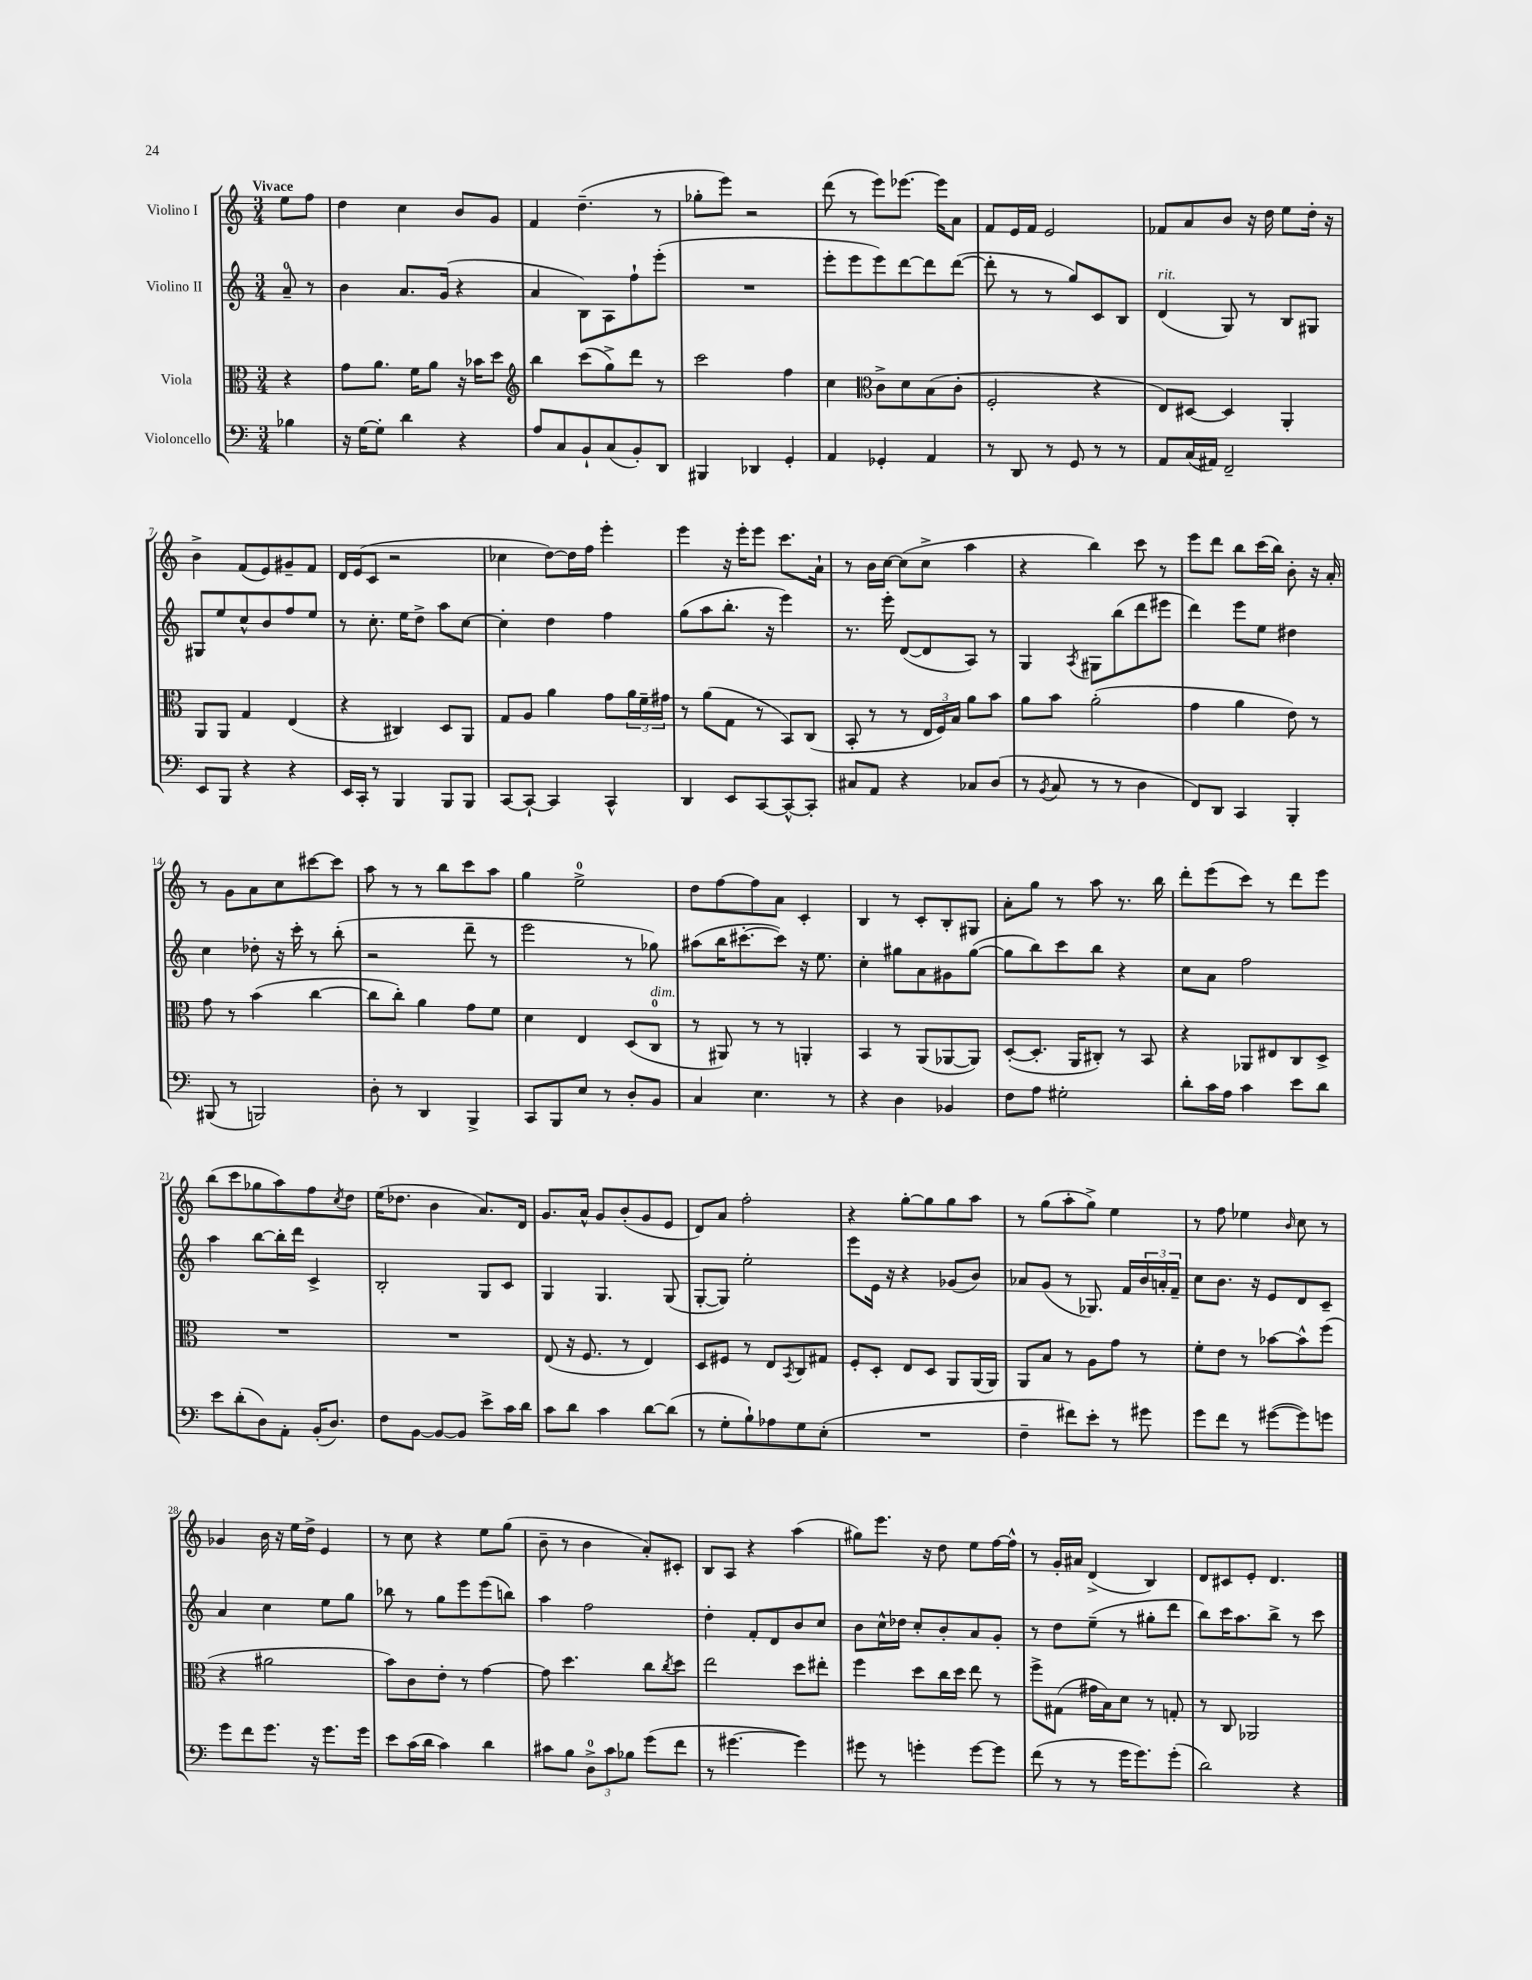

**kern	**kern	**kern	**kern
*part4	*part3	*part2	*part1
*staff4	*staff3	*staff2	*staff1
*I"Violoncello	*I"Viola	*I"Violino II	*I"Violino I
*clefF4	*clefC3	*clefG2	*clefG2
*k[]	*k[]	*k[]	*k[]
*M3/4	*M3/4	*M3/4	*M3/4
=	=	=	=
!	!	!	!LO:TX:a:B:t=Vivace
4B-X\	4r	8a~/	8ee\L
.	.	8r	8ff\J
=1	=1	=1	=1
16r	8g\L	4b\	4dd\
[16G\KL	.	.	.
8G'\J]	8.a\J	.	.
4d\	.	8.a/L	4cc\
.	16f\KL	.	.
.	8a\J	.	.
.	.	(16g/Jk	.
4r	16r	4r	8b/L
.	16b-X\KL	.	.
.	8dd\J	.	8g/J
=2	=2	=2	=2
*	*clefG2	*	*
8A/L	4bb\	4a/	4f/
8C/	.	.	.
8BB`/	(8ccc\L	8B\L)	(4.dd~\
(8C/	8gg^\)	8A\	.
8BB'/)	8ddd\J	8ff`\	.
8DD/J	8r	(8eee'\J	8r
=3	=3	=3	=3
4BBB#X/	2ccc\	2.r	8gg-X'\L
.	.	.	8eee\J)
4DD-X/	.	.	2r
4GG'/	4ff\	.	.
=4	=4	=4	=4
4AA/	4cc\	8eee'\L	(8ddd\
.	.	8eee\	8r
*	*clefC3	*	*
4GG-X'/	8c^\L	8eee\)	8eee\L)
.	8d\	[8ddd\	[8.eee-X\J
4AA/	(8B\	8ddd\]	.
.	.	.	16eee-\KL]
.	8c'\J	([8ddd\J	8a\J
=5	=5	=5	=5
8r	2F'/	8ddd'\]	8f/L
8DD/	.	8r	16e/L
.	.	.	16f/JJ
8r	.	8r	2e/
8GG/	.	8gg/L)	.
8r	4r	8c/	.
8r	.	8B/J	.
=6	=6	=6	=6
!	!	!LO:TX:a:i:t=rit.	!
8AA/L	8E/L)	(4d/	8f-X/L
(16C/L	[8D#X/J	.	8a/
16AA#X/JJ)	.	.	.
2FF~/	4D#/]	8G/)	8b/J
.	.	8r	16r
.	.	.	16dd\
.	4AA'/	8B/L	8ee\L
.	.	8G#X/J	16dd'\Jk
.	.	.	16r
!!LO:LB:g=z
=7	=7	=7	=7
8EE/L	8AA/L	8G#X/L	4b^\
8BBB/J	8AA/J	8ee/	.
4r	4G/	8cc^^/	(8f/L
.	.	8b/	8e/)
4r	(4E/	8ff/	8g#X~/
.	.	8ee/J	8f/J
=8	=8	=8	=8
16EE/LL	4r	8r	16d/LL
16CC'/JJ	.	.	(16e/J
8r	.	8.cc'\	8c/J
4BBB/	4C#X/)	.	2r
.	.	16ee\KL	.
.	.	8dd^\J	.
8BBB/L	8D/L	8aa\L	.
8BBB/J	8AA/J	[8cc\J	.
=9	=9	=9	=9
[8CC/L	8G/L	4cc'\]	4cc-X\
8CC`/J_	8A/J	.	.
4CC/]	4a\	4dd\	[8dd\L)
.	.	.	16dd\L]
.	.	.	16ff\JJ
4CC^^/	8g\L	4ff\	4eee'\
.	24a\L	.	.
.	24f~\	.	.
.	24g#X\JJ	.	.
=10	=10	=10	=10
4DD/	8r	(8gg\L	4eee\
.	(8a\L	8aa\	.
8EE/L	8G\J	8.bb'\J	16r
.	.	.	16eee'\KL
[8CC/	8r	.	8eee\J
.	.	16r	.
8CC^^/_	8BB/L)	4eee\)	8.ccc\L
8CC'/J]	(8C/J	.	.
.	.	.	16a`\Jk
=11	=11	=11	=11
8C#X/L	8BB'/	8.r	8r
8AA/J	8r	.	16b\LL
.	.	16eee'\	[16cc\JJ
4r	8r	([8d/L	(8cc\L]
.	24E/LL	8d/]	8cc^\J
.	24F/)	.	.
.	24B/JJ	.	.
8C-X/L	8a\L	8A/J)	4aa\
(8D/J	8b\J	8r	.
=12	=12	=12	=12
8r	8a\L	4G/	4r
8qBB/	.	.	.
8C/	8b\J	.	.
.	.	8qA/	.
8r	(2a'\	8G#X\L	4bb\)
8r	.	(8bb\	.
4D\	.	8ddd\	8ccc\
.	.	8eee#X\J	8r
=13	=13	=13	=13
8FF/L)	4g\	4ddd\)	8eee\L
8DD/J	.	.	8ddd\J
4CC/	4a\	8eee\L	8bb\L
.	.	8ee\J	(16ccc\L
.	.	.	16bb\JJ)
4BBB'/	8e\)	4dd#X\	8b'\
.	8r	.	16r
.	.	.	16a'/
!!LO:LB:g=z
=14	=14	=14	=14
(8BBB#X/	8g\	4cc\	8r
8r	8r	.	8g\L
2BBBn/)	(4b\	8dd-X'\	8a\
.	.	16r	8cc\
.	.	16ccc'\	.
.	[4cc\	8r	[8ccc#X\
.	.	(8bb'\	8ccc#\J]
=15	=15	=15	=15
8D'\	8cc\L]	2r	8aa\
8r	8cc'\J)	.	8r
4DD/	4a\	.	8r
.	.	.	8bb\L
4BBB^/	8g\L	8ddd~\	8ccc\
.	8f\J	8r	8aa\J
=16	=16	=16	=16
8CC/L	4d\	2eee\	4gg\
8BBB/	.	.	.
8E/J	4E/	.	2ee^\
8r	.	.	.
8D'/L	(8D/L	8r	.
!	!LO:TX:a:i:t=dim.	!	!
8BB/J	8C/J	8gg-X\)	.
=17	=17	=17	=17
4C/	8r	(8aa#X\L	8dd\L
.	8AA#X/)	16bb\K	[8ff\
.	.	[8.ccc#X'\	.
4.E\	8r	.	8ff\]
.	8r	8ccc#\J])	8a\J
.	4AAn'/	16r	4c'/
.	.	8.ee\	.
8r	.	.	.
=18	=18	=18	=18
4r	4BB/	4cc'\	4B/
4D\	8r	8gg#X\L	8r
.	(8AA/L	8a\	8c'/L
4BB-X/	[8AA-X/	8g#X\	8B'/
.	8AA-/J])	([8gg#\J	8G#X/J
=19	=19	=19	=19
8F\L	([8D'/L	8gg#\L]	8a'\L
8A\J	8.D'/J]	8bb\)	8gg\J
2G#X'\	.	8ccc\	8r
.	16AA/KL	.	.
.	8C#X'/J)	8bb\J	8aa\
.	8r	4r	8.r
.	8BB/	.	.
.	.	.	16bb\
=20	=20	=20	=20
8d'\L	4r	8cc\L	8ddd'\L
16c\L	.	8a\J	(8eee\
16A\JJ	.	.	.
4c\	8AA-X/L	2ff\	8ccc\J)
.	8E#X/	.	8r
8e\L	8C/	.	8ddd\L
8d\J	8D^/J	.	8eee\J
!!LO:LB:g=z
=21	=21	=21	=21
8e\L	2.r	4aa\	(8bb\L
(8d'\	.	.	8ccc\
8D\)	.	[8bb\L	8gg-X\
8AA'\J	.	16bb'\L]	8aa\)
.	.	16ddd\JJ	.
(16BB'/KL	.	4c^/	8ff\
8.D/J)	.	.	.
.	.	.	8qcc/
.	.	.	8dd\J
=22	=22	=22	=22
8F\L	2.r	2B'/	(16ee\KL
.	.	.	8.dd-X\J
[8BB\J	.	.	.
8BB/L_	.	.	4b\
8BB/J]	.	.	.
8e^\L	.	8G/L	8.a/L)
16c\L	.	8c/J	.
16d\JJ	.	.	16d/Jk
=23	=23	=23	=23
8c\L	(8E/	4G/	8.g/L
8d\J	16r	.	.
.	8.F/	.	16a^^/Jk
4c\	.	4.G/	8g/L
.	8r	.	(8b'/
[8d\L	4E/)	.	8g/
(8d\J]	.	(8G/	8e/J
=24	=24	=24	=24
8r	8D/L	[8G'/L	8d/L)
8G'\L	8F#X/J	8G/J])	8a/J
8B`\)	8r	2ee'\	2ff'\
8A-X\	8E/L	.	.
.	8qBB/	.	.
8G\	8C/	.	.
(8E'\J	8G#X/J	.	.
=25	=25	=25	=25
2.r	8F'/L	8eee\L	4r
.	8D'/J	16e\Jk	.
.	.	16r	.
.	8E/L	4r	[8gg'\L
.	8D/J	.	8gg\]
.	8AA/L	(8g-X/L	8gg\
.	(16AA/L	8b/J)	8aa\J
.	16AA/JJ)	.	.
=26	=26	=26	=26
4F~\	8AA/L	8a-X/L	8r
.	8B/J	(8g/J	(8gg\L
8f#X\L)	8r	8r	8aa'\
8e'\J	8A\L	8.G-X/)	8gg^\J)
8r	8g\J	.	4ee\
.	.	16f/LL	.
8g#X\	8r	24b/	.
.	.	24an'/	.
.	.	24f~/JJ	.
=27	=27	=27	=27
8g\L	8f'\L	8cc\L	8r
8f\J	8e\J	8.b\J	8ff\
8r	8r	.	4ee-X\
.	.	16r	.
([8g#X\L	[8b-X\L	8e/L	.
.	.	.	16qqb/
8g#\])	8b-^^\]	8d/	8cc\
8gn\J	(8ff\J	8c~/J	8r
!!LO:LB:g=z
=28	=28	=28	=28
8g\L	4r	4a/	4g-X/
8f\	.	.	.
8.g\J	2a#X\	4cc\	16b\
.	.	.	16r
.	.	.	16ee\LL
16r	.	.	16dd^\JJ
8.g\L	.	8ee\L	4e/
.	.	8gg\J	.
16g\Jk	.	.	.
=29	=29	=29	=29
8e\L	8b\L)	8bb-X\	8r
(16c\L	8c\	8r	8cc\
16d\JJ	.	.	.
4c\)	8e'\J	8gg\L	4r
.	8r	8eee\	.
4d\	[4g\	(8eee\	8ee\L
.	.	8bbn\J)	(8gg\J
=30	=30	=30	=30
8c#X\L	8g\]	4aa\	8b~\
8B\J	4.dd\	.	8r
12D^\L	.	2ff\	4b\
12c#\	.	.	.
12B-X\J	.	.	.
(8g\L	8cc\L	.	8a'/L)
.	8qcc/	.	.
8f\J	8dd\J	.	8c#X'/J
=31	=31	=31	=31
8r	2ee\	4dd'\	8B/L
[4.g#X\	.	.	8A/J
.	.	8f'/L	4r
.	.	8d/	.
4g#\])	8dd\L	8b/	(4aa\
.	8ee#X'\J	8cc/J	.
=32	=32	=32	=32
8g#X\	4ff\	8b\L	8gg#X\L)
8r	.	16cc^^\L	8.eee\J
.	.	16dd-X\JJ	.
4gn'\	8dd\L	8cc'/L	.
.	.	.	16r
.	16cc\L	8b'/	8dd\
.	16dd\JJ	.	.
[8g\L	8ee\	8a/	8ee\L
8g\J]	8r	8g'/J	[16ff\L
.	.	.	16ff^^\JJ]
=33	=33	=33	=33
(8f\	8ff^\L	8r	8r
8r	(8G#X\J	8dd\L	16g'/LL
.	.	.	16a#X/JJ
8r	16g#X\LL	(8ee~\J	(4d^/
.	16B\J)	.	.
16g\KL	8d\J	8r	.
8.g\)	.	.	.
.	8r	8gg#X'\L	4B/)
(8g'\J	8Gn'/	8ddd\J	.
=34	=34	=34	=34
2d\)	8r	8bb\L)	8d/L
.	8C/	16ccc\K	8c#X/
.	.	8.aa\	.
.	2AA-X/	.	8e'/J
.	.	8bb^\J	4.d/
4r	.	8r	.
.	.	8ccc\	.
==	==	==	==
*-	*-	*-	*-
